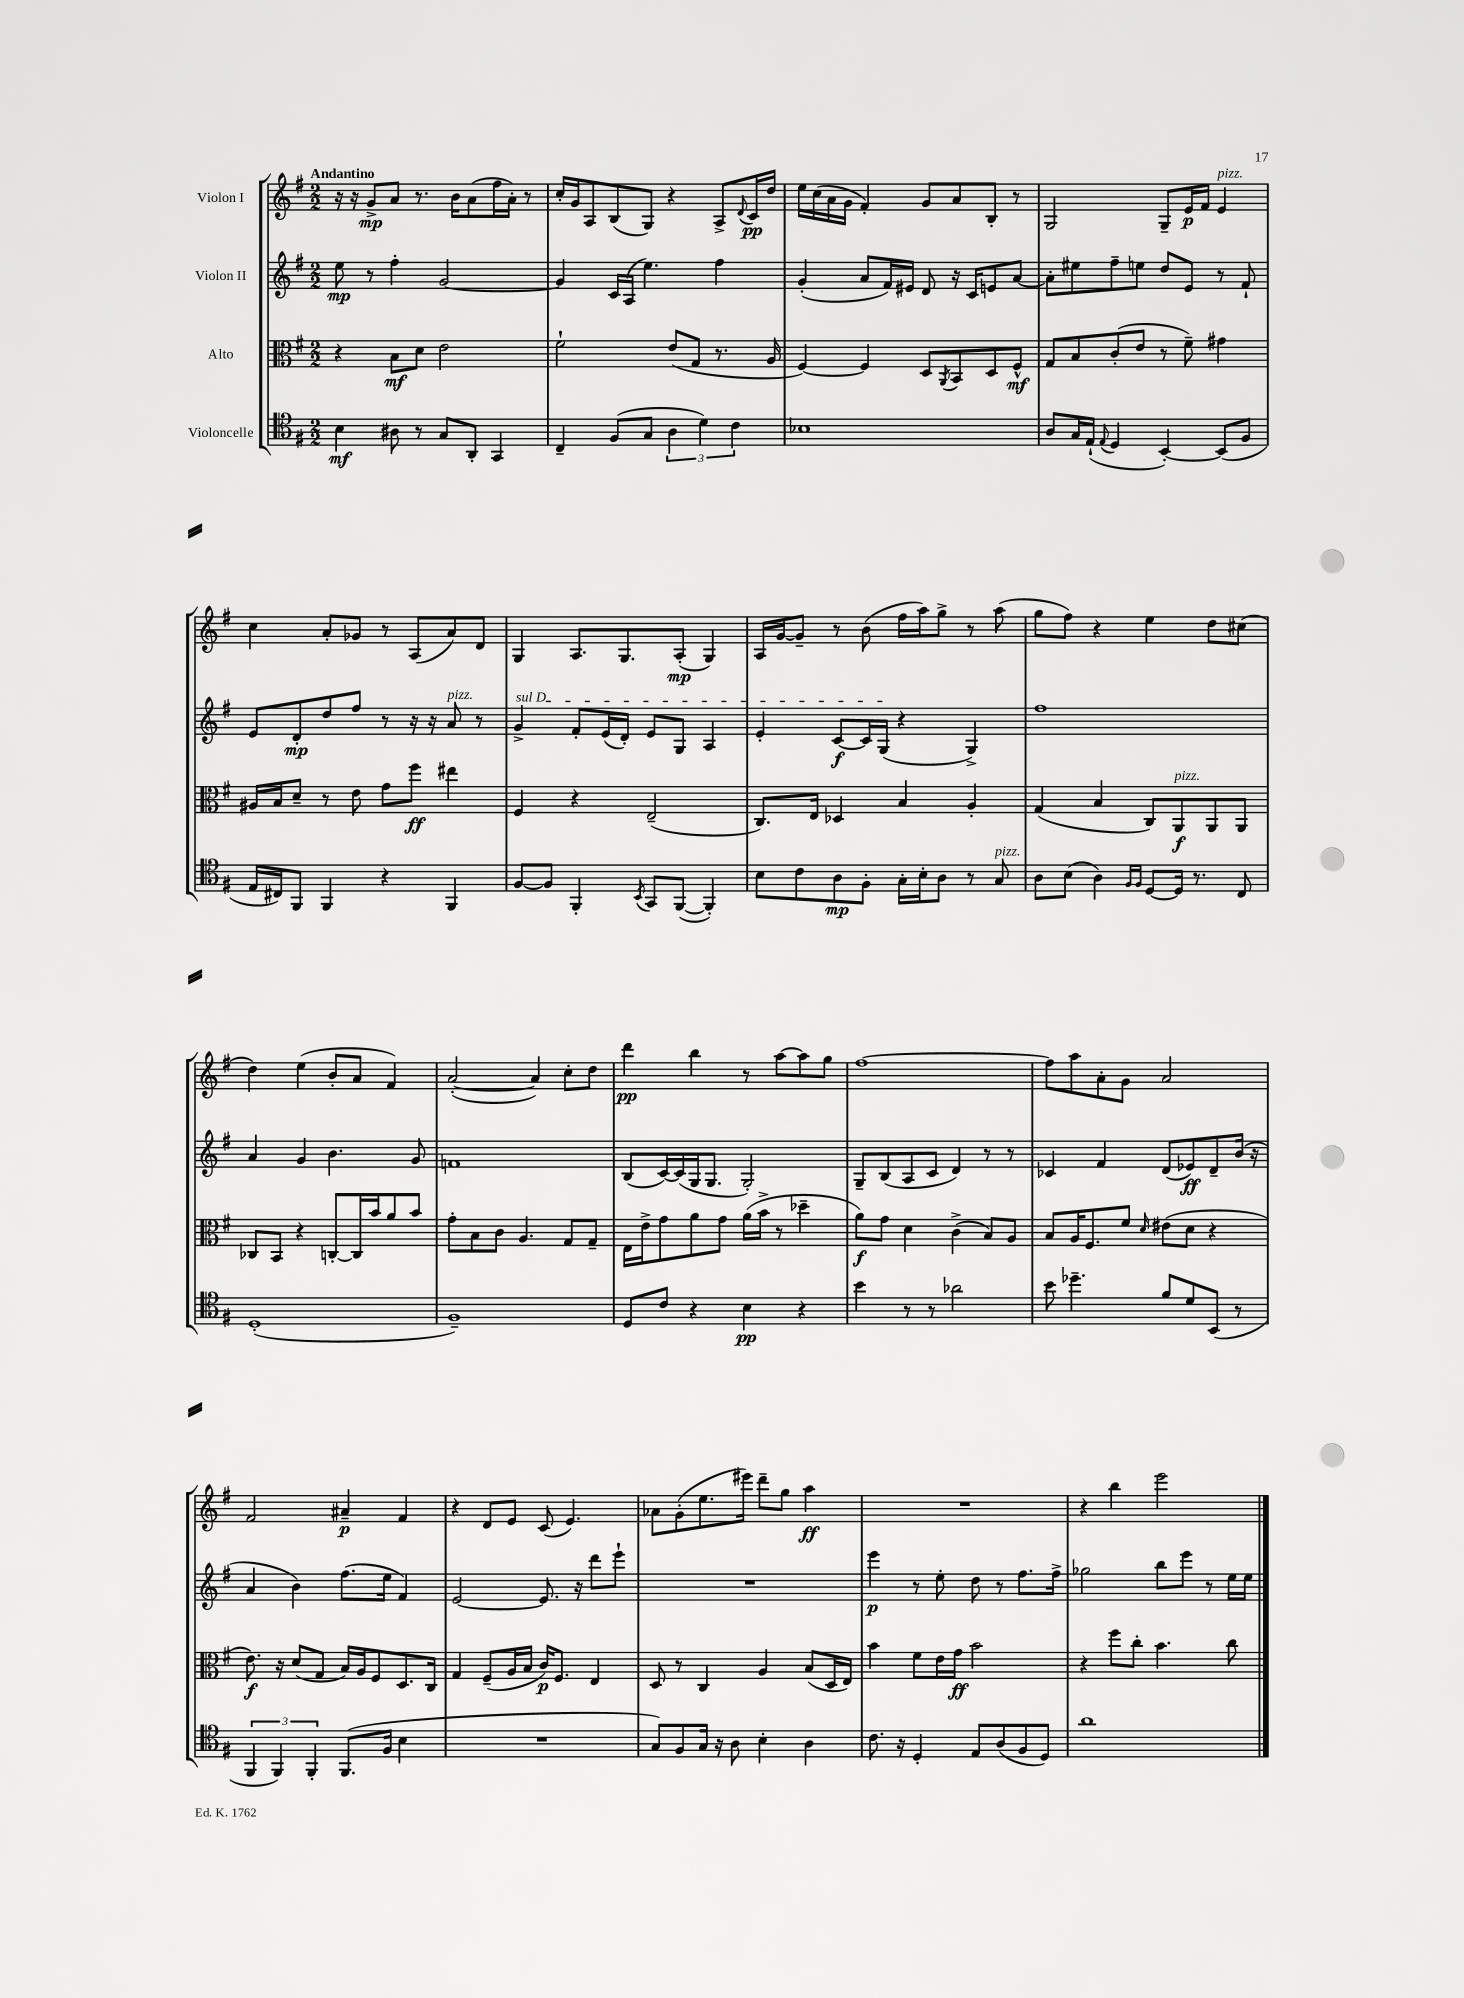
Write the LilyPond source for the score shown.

<<
\new StaffGroup <<
\new Staff = "s0" \with { instrumentName = "Violon I" } {
    \clef treble \key g \major \numericTimeSignature \time 2/2 \tempo "Andantino"
    r16 r16 g'8->\mp a'8 r8. b'16 a'8( fis''16 a'16-.) r8 |
    c''16-. g'16 a8 b8( g8) r4 a8-> \appoggiatura { d'8 } c'16\pp d''16 |
    e''16 c''16( a'16 g'16 fis'4-.) g'8 a'8 b8-. r8 |
    g2 g8-- e'16\p fis'16 e'4^\markup { \italic "pizz." } |
    c''4 a'8-. ges'8 r8 a8( a'8) d'8 |
    g4 a8. g8. a8-.\mp( g4) |
    a16 g'16~ g'8-- r8 b'8( fis''16 a''16) g''8-> r8 a''8( |
    g''8 fis''8) r4 e''4 d''8 cis''8( |
    d''4) e''4( b'8-. a'8 fis'4) |
    a'2~-.( a'4) c''8-. d''8 |
    d'''4\pp b''4 r8 a''8~ a''8 g''8 |
    fis''1~ |
    fis''8 a''8 a'8-. g'8 a'2 |
    fis'2 ais'4--\p fis'4 |
    r4 d'8 e'8 c'8( e'4.) |
    aes'8 g'8-.( e''8. eis'''16) d'''8-- g''8 a''4\ff |
    R1 |
    r4 b''4 e'''2 \bar "|." |
}
\new Staff = "s1" \with { instrumentName = "Violon II" } {
    \clef treble \key g \major \numericTimeSignature \time 2/2
    e''8\mp r8 fis''4-. g'2~ |
    g'4 c'16 a16( e''4.) fis''4 |
    g'4-.( a'8 fis'16) eis'16 d'8 r16 c'16 e'8 a'8~ |
    a'8-. eis''8 fis''8-- e''8 d''8 e'8 r8 fis'8-! |
    e'8 d'8-.\mp d''8 fis''8 r8 r16 r16 a'8^\markup { \italic "pizz." } r8 |
    \once \override TextSpanner.bound-details.left.text = \markup { \italic "sul D" } g'4->\startTextSpan fis'8-. e'16( d'16-.) e'8 g8 a4 |
    e'4-. c'8~\f c'16 g16\stopTextSpan( r4 g4->) |
    fis''1 |
    a'4 g'4 b'4. g'8 |
    f'1 |
    b8( c'16~) c'16( g16 g8. g2-.) |
    g8-- b8( a8 c'8 d'4) r8 r8 |
    ces'4 fis'4 d'8( ees'8\ff) d'8-- b'16( r16 |
    a'4 b'4) fis''8.( e''16 fis'4) |
    e'2~ e'8. r16 d'''8 e'''8-! |
    R1 |
    e'''4\p r8 e''8-. d''8 r8 fis''8. fis''16-> |
    ges''2 b''8 e'''8 r8 e''16 e''16 \bar "|." |
}
\new Staff = "s2" \with { instrumentName = "Alto" } {
    \clef alto \key g \major \numericTimeSignature \time 2/2
    r4 b8\mf d'8 e'2 |
    fis'2-! e'8( g8 r8. a16 |
    fis4~) fis4 d8 \acciaccatura { a,8 } b,8 d8 fis8-^\mf |
    g8 b8 c'8-.( e'8 r8 fis'8--) gis'4 |
    ais16 b16 d'8-- r8 e'8 g'8 fis''8\ff eis''4 |
    fis4 r4 e2--( |
    c8.) e16 des4 b4 a4-. |
    g4( b4 c8) a,8\f^\markup { \italic "pizz." } a,8 a,8 |
    ces8 b,8 r4 c8~-. c16 b'16 a'8 b'8 |
    g'8-. b8 c'8 a4. g8 g8-- |
    e16 e'16-> g'8 a'8 g'8 a'16( b'16-> r8 des''4-- |
    a'8\f) g'8 d'4 c'4->( b8) a8 |
    b8 a16 fis8. fis'8 \grace { d'16 } eis'8( d'8 r4 |
    e'8.\f) r16 d'8( g8 b16) a16 fis8 d8. c16 |
    g4 fis8--( a16 b16 c'16\p) fis8. e4 |
    d8 r8 c4 a4 b8( d16 e16) |
    b'4 fis'8 e'16 g'16\ff b'2 |
    r4 fis''8 c''8-. b'4. c''8 \bar "|." |
}
\new Staff = "s3" \with { instrumentName = "Violoncelle" } {
    \clef tenor \key g \major \numericTimeSignature \time 2/2
    b4\mf ais8 r8 g8 a,8-. g,4 |
    c4-- fis8( g8 \tuplet 3/2 { a4 d'4) c'4 } |
    bes1 |
    a8 g16 e16-!( \appoggiatura { e8 } d4 b,4~-.) b,8( fis8 |
    e16 cis16) fis,8 fis,4 r4 fis,4 |
    fis8~ fis8 fis,4-. \acciaccatura { b,8 } g,8 fis,8~( fis,4-.) |
    b8 c'8 a8\mp fis8-. g16-. b16-. a8 r8 g8^\markup { \italic "pizz." } |
    a8 b8( a4) \grace { fis16 fis16 } d8~ d16 r8. c8 |
    d1-.( |
    fis1--) |
    d8 c'8 r4 b4\pp r4 |
    b'4 r8 r8 aes'2 |
    b'8 des''4.-- fis'8 d'8 b,8( r8 |
    \tuplet 3/2 { fis,4 fis,4) fis,4-. } fis,8.( fis16 b4 |
    R1 |
    g8) fis8 g16 r16 a8 b4-. a4 |
    c'8. r16 d4-. e8 a8( fis8 d8) |
    a'1 \bar "|." |
}
>>
>>
\layout { \context { \Score \remove "Bar_number_engraver" } }
